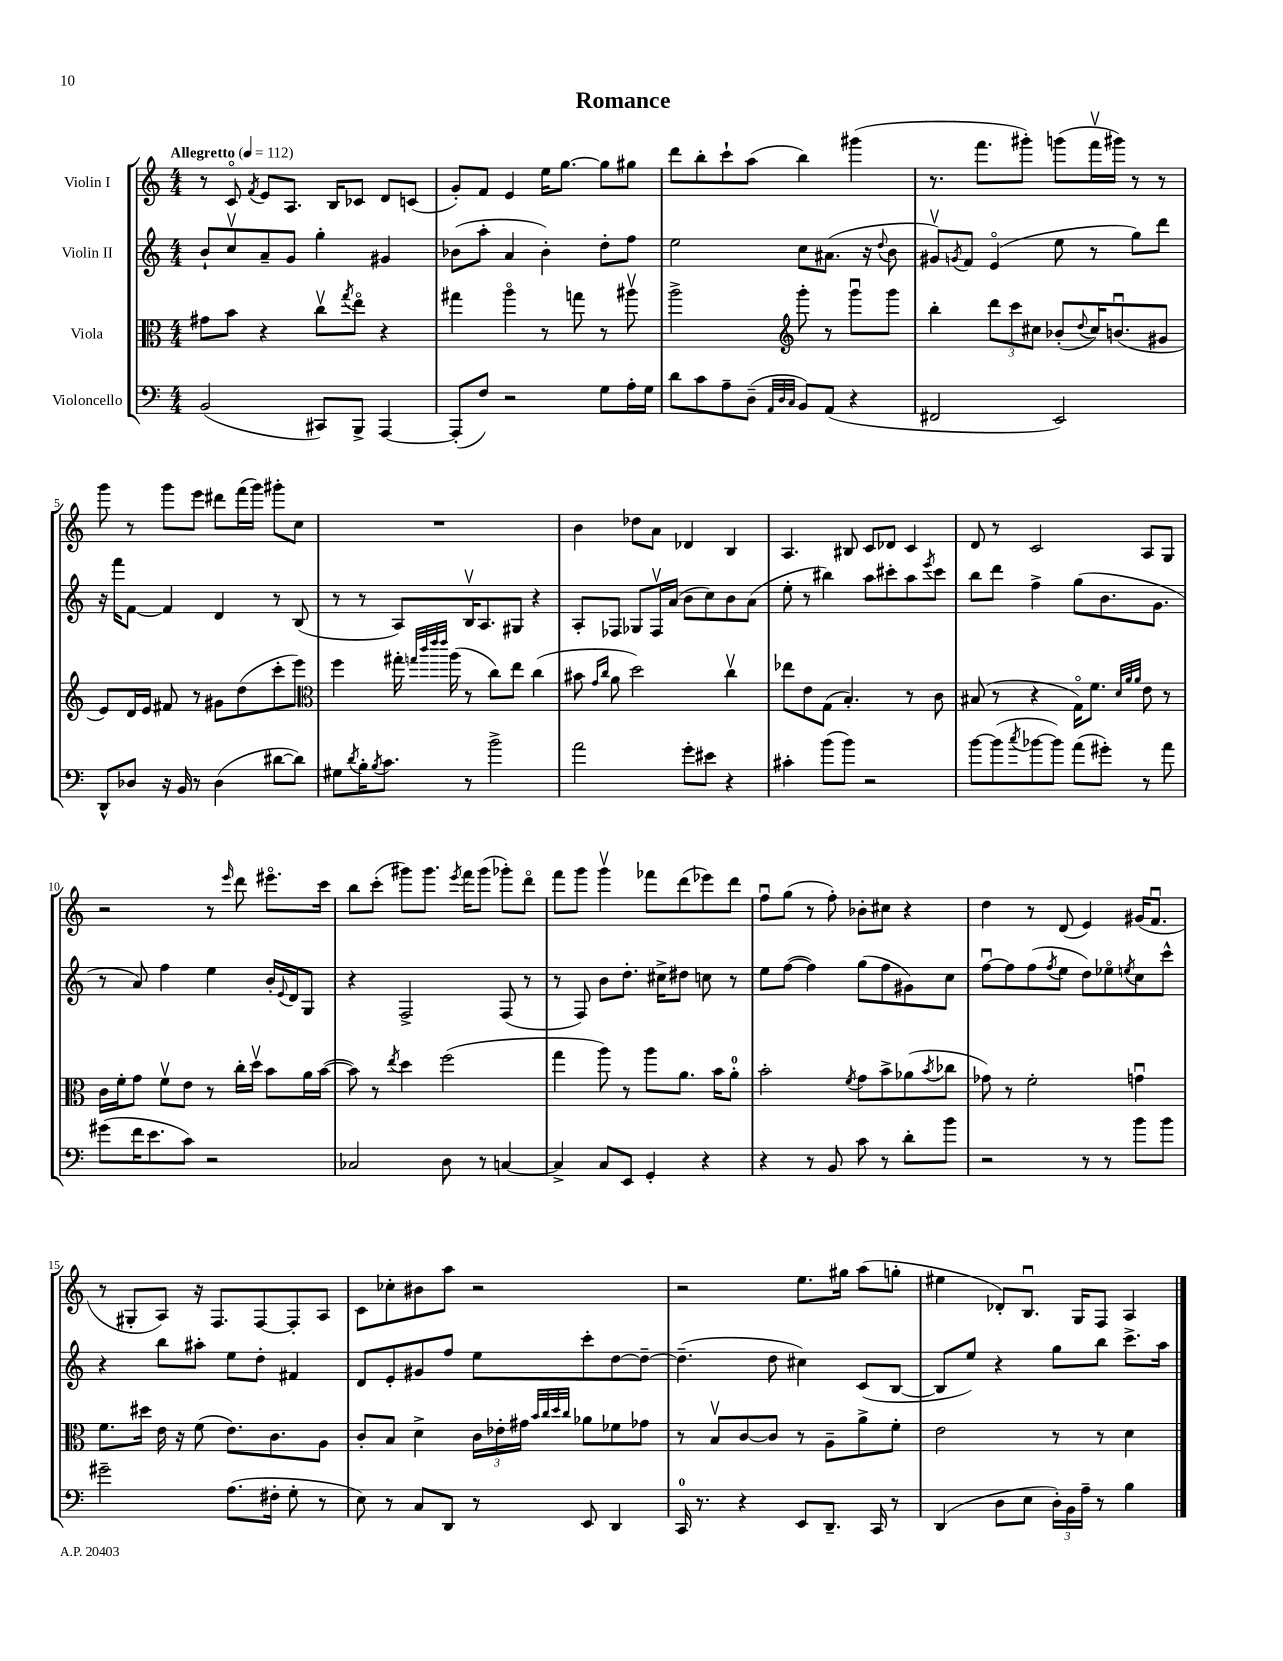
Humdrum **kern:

**kern	**kern	**kern	**kern
*part4	*part3	*part2	*part1
*staff4	*staff3	*staff2	*staff1
*I"Violoncello	*I"Viola	*I"Violin II	*I"Violin I
*clefF4	*clefC3	*clefG2	*clefG2
*k[]	*k[]	*k[]	*k[]
*M4/4	*M4/4	*M4/4	*M4/4
*MM112	*MM112	*MM112	*MM112
=1	=1	=1	=1
!	!	!	!LO:TX:a:B:t=Allegretto
(2BB/	8g#X\L	8b`/L	8r
.	8b\J	8ccv/	8c/
.	.	.	8qf/
.	4r	8a~/	8e/L
.	.	8g/J	8.A/J
8CC#X/L)	8ccv\L	4gg'\	.
.	.	.	16B/KL
.	8qgg/	.	.
8BBB^/J	8ee\J	.	8c-X/J
[4AAA/	4r	4g#X/	8d/L
.	.	.	(8cn/J
=2	=2	=2	=2
(8AAA'/L]	4gg#X\	(8b-X\L	8g'/L)
8F/J)	.	8aa'\J	8f/J
2r	4aa\	4a/	4e/
.	8r	4b-'\)	16ee\KL
.	.	.	[8.gg\J
.	8ggn\	.	.
8G\L	8r	8dd'\L	8gg\L]
16A'\L	8aa#Xv\	8ff\J	8gg#X\J
16G\JJ	.	.	.
=3	=3	=3	=3
8d\L	2aa^\	2ee\	8ddd\L
8c\	.	.	8bb'\
8A~\	.	.	8ccc`\
(8D~\J	.	.	(8aa\J
32qqAA/LLL	.	.	.
32qqD/	.	.	.
32qqC/JJJ	.	.	.
*	*clefG2	*	*
8BB/L)	8ggg'\	8cc\L	4bb\)
(8AA/J	8r	(8.a#X\J	.
4r	8gggu\L	.	(4ggg#X\
.	.	16r	.
.	.	8qqdd/	.
.	8ggg\J	8b\	.
=4	=4	=4	=4
2FF#X/	4bb'\	8g#Xv/L)	8.r
.	.	8qgn/	.
.	.	8f/J	.
.	.	.	8.fff\L
.	12ddd\L	(4e/	.
.	12ccc\	.	.
.	.	.	8ggg#X'\J)
.	12cc#X\J	.	.
2EE/)	(8b-X'/L	8ee\	(8gggn\L
.	8qqdd/	.	.
.	16cc#/K)	8r	16fffv\L
.	(8.bnu/	.	16ggg#X\JJ)
.	.	8gg\L)	8r
.	8g#X/J	8ddd\J	8r
!!LO:LB:g=z
=5	=5	=5	=5
8DD^^/L	8e/L)	16r	8ggg\
.	.	16fff\KL	.
8D-X/J	16d/L	[8f\J	8r
.	16e/JJ	.	.
16r	8f#X/	4f/]	8ggg\L
16BB/	.	.	.
8r	8r	.	8eee\J
(4D-\	8g#X\L	4d/	8ddd#X\L
.	(8dd\	.	(16fff\L
.	.	.	16ggg\JJ)
[8d#X\L	8ccc'\	8r	8ggg#X'\L
8d#\J])	8eee\J)	(8B/	8cc\J
=6	=6	=6	=6
*	*clefC3	*	*
8G#X\L	4ff\	8r	1r
8qd/	.	.	.
16B'\K	.	8r	.
8qB/	.	.	.
8.c\J	.	.	.
.	16gg#X'\	8A/L)	.
.	32qqggn/LLL	.	.
.	32qqccc/	.	.
.	32qqeee/	.	.
.	32qqeee/JJJ	.	.
.	(16aa\	.	.
8r	8r	16Bv/K	.
.	.	8.A/	.
2b^\	8cc\L)	.	.
.	8ee\J	8G#X/J	.
.	(4cc\	4r	.
=7	=7	=7	=7
2a\	8b#X\	8A'/L	4b\
.	16qqg/LL	.	.
.	16qqcc/JJ	.	.
.	8a\	8F-X/J	.
.	2dd\)	8G-X/L	8dd-X\L
.	.	16F-v/L	8a\J
.	.	(16a/JJ	.
8g'\L	.	8b\L	4d-X/
8e#X\J	.	8cc\)	.
4r	4ccv\	8b\	4B/
.	.	(8a\J	.
=8	=8	=8	=8
4c#X'\	8ee-X\L	8ee'\	4.A/
.	8e\	8r	.
(8b\L	(8G\J	4bb#X\)	.
8b\J)	4.B'/)	.	8B#X/
2r	.	8aa\L	8c/L
.	.	8ccc#X'\	8d-X/J
.	8r	8aa\	4c/
.	.	8qeee/	.
.	8c\	8ccc#\J	.
=9	=9	=9	=9
[8b\L	(8B#X/	8bb\L	8d/
(8b\]	8r	8ddd\J	8r
8qcc/	.	.	.
[8b-X\	4r	4ff^\	2c/
8b-\J])	.	.	.
(8a\L	16G\KL)	(8gg\L	.
.	8.f\J	.	.
8g#X'\J)	.	8.b\	.
.	32qqd/LLL	.	.
.	32qqa/	.	.
.	32qqa/JJJ	.	.
8r	8e\	.	8A/L
.	.	8.g\J	.
8a\	8r	.	8G/J
!!LO:LB:g=z
=10	=10	=10	=10
(8g#X\L	16c\LL	8r	2r
.	16f'\J	.	.
16f\K	8g\J	8a/)	.
8.e\	.	.	.
.	8fv\L	4ff\	.
8c\J)	8e\J	.	.
2r	8r	4ee\	8r
.	.	.	16qqeee/
.	16cc'\LL	.	8ddd\
.	16ddv\JJ	.	.
.	8b\L	16b'/LL	8.eee#X\L
.	.	8qqe/	.
.	.	16d/J	.
.	16a\L	8G/J	.
.	([16b\JJ	.	16ccc\Jk
=11	=11	=11	=11
2C-X/	8b\])	4r	8bb\L
.	8r	.	(8ccc'\J
.	8qee/	.	.
.	4dd\	2F^/	8ggg#X\L)
.	.	.	8.ggg#\J
8D\	(2ff\	.	.
.	.	.	8qeee/
.	.	.	16fff\KL
8r	.	.	(8ggg#\J
[4Cn/	.	(8F/	8ggg-X'\L)
.	.	8r	8ddd\J
=12	=12	=12	=12
4C^/]	4gg\	8r	8fff\L
.	.	8F/)	8ggg\J
8C/L	8aa\)	8b\L	4gggv\
8EE/J	8r	8.dd'\J	.
4GG'/	8aa\L	.	8fff-X\L
.	.	16cc#X^\KL	.
.	8.a\J	8dd#X\J	(8ddd\
4r	.	8ccn\	8eee-X\)
.	16b\KL	.	.
.	8a'\J	8r	8ddd\J
=13	=13	=13	=13
4r	2b'\	8ee\L	8ffu\L
.	.	([8ff\J	(8gg\J
8r	.	4ff\])	8r
8BB/	.	.	8ff'\)
.	8qf/	.	.
8c\	8g\L	(8gg\L	8b-X'\L
8r	8b^\	8ff\	8cc#X\J
8d'\L	(8a-X\	8g#X\)	4r
.	8qb/	.	.
8b\J	8cc-X\J	8cc\J	.
=14	=14	=14	=14
2r	8g-X\)	[8ffu\L	4dd\
.	8r	8ff\]	.
.	2f'\	(8ff\	8r
.	.	8qff/	.
.	.	8ee\J	(8d/
8r	.	8dd\L)	4e/)
8r	.	8ee-X\	.
.	.	8qeen/	.
8b\L	4gnu\	8cc\	(16g#X/KL
.	.	.	8.fu/J
8b\J	.	8ccc^^\J	.
!!LO:LB:g=z
=15	=15	=15	=15
2g#X~\	8.f\L	4r	8r
.	.	.	8G#X'/L
.	16dd#X\Jk	.	.
.	16e\	8bb\L	8A/J)
.	16r	.	.
.	(8f\	8aa#X'\J	16r
.	.	.	8.F/L
(8.A\L	8.e\L)	8ee\L	.
.	.	8dd'\J	[8F/
16F#X'\Jk	8.c\	.	.
8G'\	.	4f#X/	8F'/]
8r	8A\J	.	8A/J
=16	=16	=16	=16
8E\)	8c'/L	8d/L	8c\L
8r	8B/J	8e'/	8cc-X'\
8C/L	4d^\	8g#X/	8b#X\
8DD/J	.	8ff/J	8aa\J
8r	24c\LL	8ee\L	2r
.	24e-X'\	.	.
.	24g#X\JJ	.	.
.	32qqb/LLL	.	.
.	32qqcc/	.	.
.	32qqdd/	.	.
.	32qqcc/JJJ	.	.
8EE/	8a-X\L	8ccc'\	.
4DD/	8f-X\	[8dd\	.
.	8g-X\J	8dd~\J_	.
=17	=17	=17	=17
16CC/	8r	(4.dd~\]	2r
8.r	.	.	.
.	8Bv/L	.	.
4r	[8c/	.	.
.	8c/J]	8dd\	.
8EE/L	8r	4cc#X\)	8.ee\L
8.DD~/J	8A~\L	.	.
.	.	.	16gg#X\Jk
.	8a^\	(8c/L	(8aa\L
16CC/	.	.	.
8r	8f'\J	[8B/J	8ggn'\J
=18	=18	=18	=18
(4DD/	2e\	8B/L]	4ee#X\
.	.	8ee/J)	.
8D\L	.	4r	8d-X'/L)
8E\J	.	.	8.Bu/J
24D'\LL)	8r	8gg\L	.
24BB\	.	.	.
.	.	.	16G/KL
24A~\JJ	.	.	.
8r	8r	8bb\J	8F/J
4B\	4d\	8.ccc^\L	4A/
.	.	16aa\Jk	.
==	==	==	==
*-	*-	*-	*-
